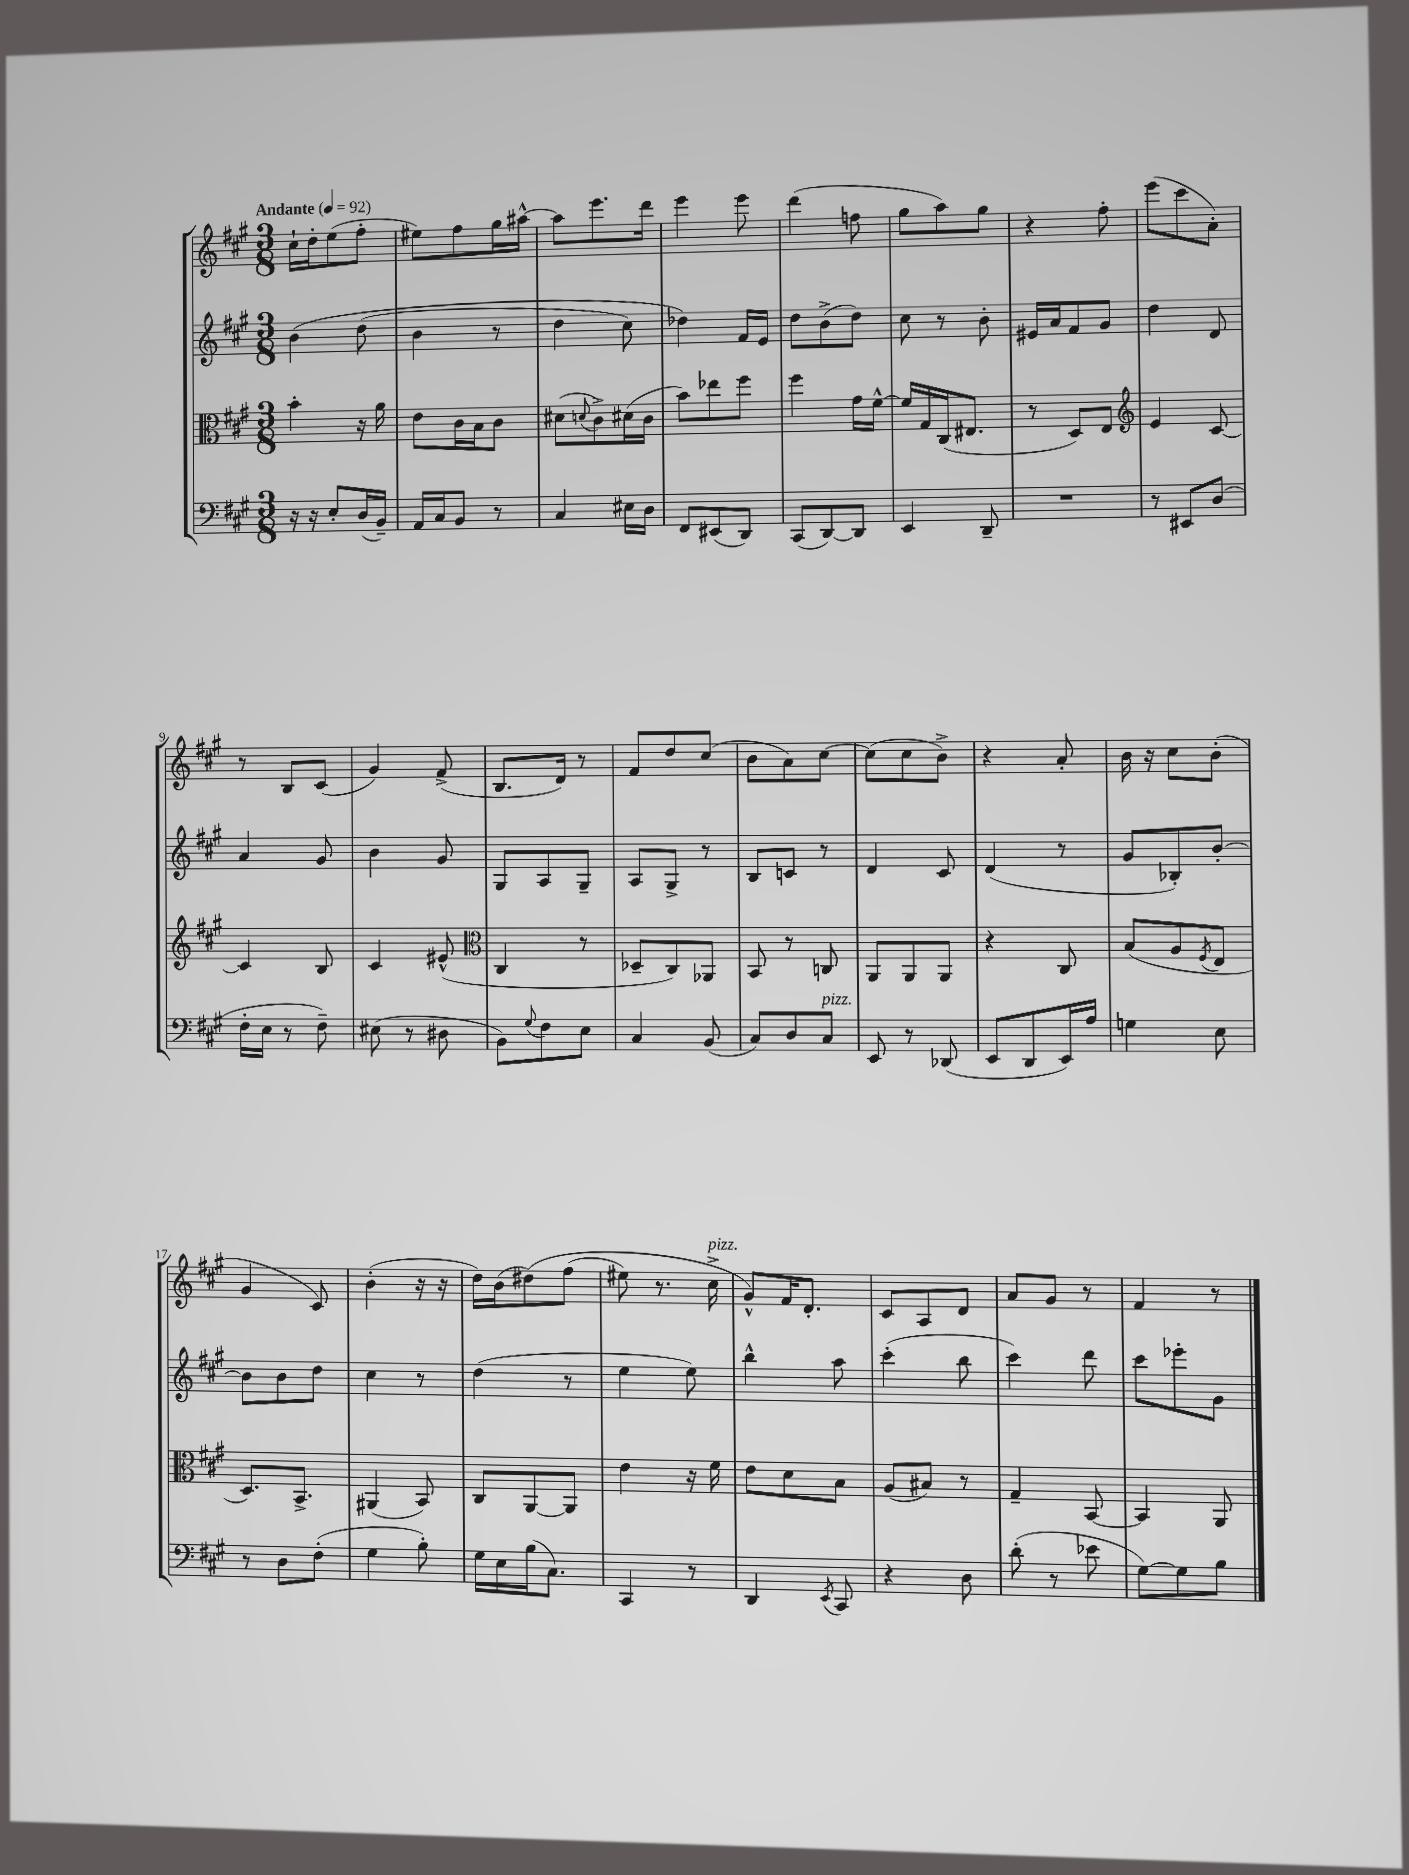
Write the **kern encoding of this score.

**kern	**kern	**kern	**kern
*part4	*part3	*part2	*part1
*staff4	*staff3	*staff2	*staff1
*clefF4	*clefC3	*clefG2	*clefG2
*k[f#c#g#]	*k[f#c#g#]	*k[f#c#g#]	*k[f#c#g#]
*M3/8	*M3/8	*M3/8	*M3/8
*MM92	*MM92	*MM92	*MM92
=1	=1	=1	=1
!	!	!	!LO:TX:a:B:t=Andante
16r	4b'\	(4b\	16cc#`\LL
16r	.	.	16dd'\J
8E'/L	.	.	(8ee\
(16D/L	16r	(8dd\	8ff#'\J
16BB~/JJ)	16a\	.	.
=2	=2	=2	=2
16AA/LL	8e\L	4b\	8ee#X\L)
16C#/J	.	.	.
8BB/J	16c#\L	.	8ff#\
.	16B\J	.	.
8r	8c#\J	8r	16gg#\L
.	.	.	[16aa#X^^\JJ
=3	=3	=3	=3
4C#/	(8d#X\L	4dd\	8aa#\L]
.	8qqdn/	.	.
.	8c#^\)	.	8.eee\
16E#X\LL	(16d#X\L	8cc#\)	.
16D\JJ	16c#\JJ	.	16ddd\Jk
=4	=4	=4	=4
8FF#/L	8b\L)	4dd-X\)	4eee\
(8EE#X/	8ee-X\	.	.
8DD/J)	8ff#\J	16f#/LL	8eee\
.	.	16e/JJ	.
=5	=5	=5	=5
(8CC#/L	4ff#\	8dd\L	(4ddd\
[8DD/)	.	(8b^\	.
8DD/J]	16g#\LL	8dd\J)	8ffn\
.	[16f#^^\JJ	.	.
=6	=6	=6	=6
4EE/	16f#/LL]	8cc#\	8gg#\L
.	16G#/	.	.
.	(16C#/J	8r	8aa\)
.	8.E#X/J	.	.
8DD~/	.	8b'\	8gg#\J
=7	=7	=7	=7
4.r	8r	16e#X/LL	4r
.	.	16a/J	.
.	8D/L)	8f#/	.
.	8E/J	8g#/J	8ff#'\
=8	=8	=8	=8
*	*clefG2	*	*
8r	4e/	4dd\	(8eee\L
8EE#X/L	.	.	8ccc#\
(8D/J	[8c#/	8d/	8a'\J)
!!LO:LB:g=z
=9	=9	=9	=9
16F#'\LL	4c#/]	4a/	8r
16E\JJ	.	.	.
8r	.	.	8B/L
8F#~\)	8B/	8g#/	(8c#/J
=10	=10	=10	=10
(8E#X\	4c#/	4b\	4g#/)
8r	.	.	.
8D#X\	(8e#X^^/	8g#/	(8f#^/
=11	=11	=11	=11
*	*clefC3	*	*
8BB\L)	4C#/	8G#/L	8.B/L
8qqG#/	.	.	.
8F#\	.	8A/	.
.	.	.	16d/Jk)
8E\J	8r	8G#~/J	8r
=12	=12	=12	=12
4C#/	8D-X~/L	8A/L	8f#/L
.	8C#/)	8G#^/J	8dd/
(8BB/	8AA-X/J	8r	(8cc#/J
=13	=13	=13	=13
8C#/L)	8BB/	8B/L	8b\L
8D/	8r	8cn/J	8a\)
!LO:TX:a:i:t=pizz.	!	!	!
8C#/J	8Cn/	8r	[8cc#\J
=14	=14	=14	=14
8EE/	8AA/L	4d/	(8cc#\L]
8r	8AA/	.	8cc#\
(8DD-X/	8AA/J	8c#/	8b^\J)
=15	=15	=15	=15
8EE/L	4r	(4d/	4r
8DD/	.	.	.
16EE/L)	8C#/	8r	8a'/
16A/JJ	.	.	.
=16	=16	=16	=16
4Gn\	(8B/L	8g#/L	16b\
.	.	.	16r
.	8A/	8B-X'/)	8cc#\L
.	8qF#/	.	.
8E\	8E/J	[8b'/J	(8b'\J
!!LO:LB:g=z
=17	=17	=17	=17
8r	8.D/L)	8b\L]	4g#/
8D\L	.	8b\	.
.	8.BB^/J	.	.
(8F#'\J	.	8dd\J	8c#/)
=18	=18	=18	=18
4G#\	(4AA#X/	4cc#\	(4b'\
8B'\)	8BB/)	8r	16r
.	.	.	16r
=19	=19	=19	=19
16G#\LL	8C#/L	(4dd\	16dd\LL)
16E\	.	.	(16b\J
(16B\J	[8AA/	.	(8dd#X\)
8.C#\J)	.	.	.
.	8AA/J]	8r	(8ff#\J
=20	=20	=20	=20
4CC#/	4e\	4ee\	8ee#X\)
.	.	.	8.r
8r	16r	8ee\)	.
!	!	!	!LO:TX:a:i:t=pizz.
.	16f#\	.	16cc#^\
=21	=21	=21	=21
4DD/	8e\L	4bb^^\	8g#^^/L)
.	8d\	.	16f#/K
.	.	.	8.d'/J
8qEE/	.	.	.
8CC#/	8B\J	8aa\	.
=22	=22	=22	=22
4r	(8A/L	(4ccc#'\	8c#/L
.	8B#X/J)	.	8A/
8D\	8r	8bb\	8d/J
=23	=23	=23	=23
(8d'\	4G#~/	4ccc#\)	8a/L
8r	.	.	8g#/J
8e-X\	[8BB/	8ddd\	8r
=24	=24	=24	=24
[8G#\L)	4BB/]	8ccc#\L	4f#/
8G#\]	.	8eee-X'\	.
8B\J	8AA/	8g#\J	8r
==	==	==	==
*-	*-	*-	*-
